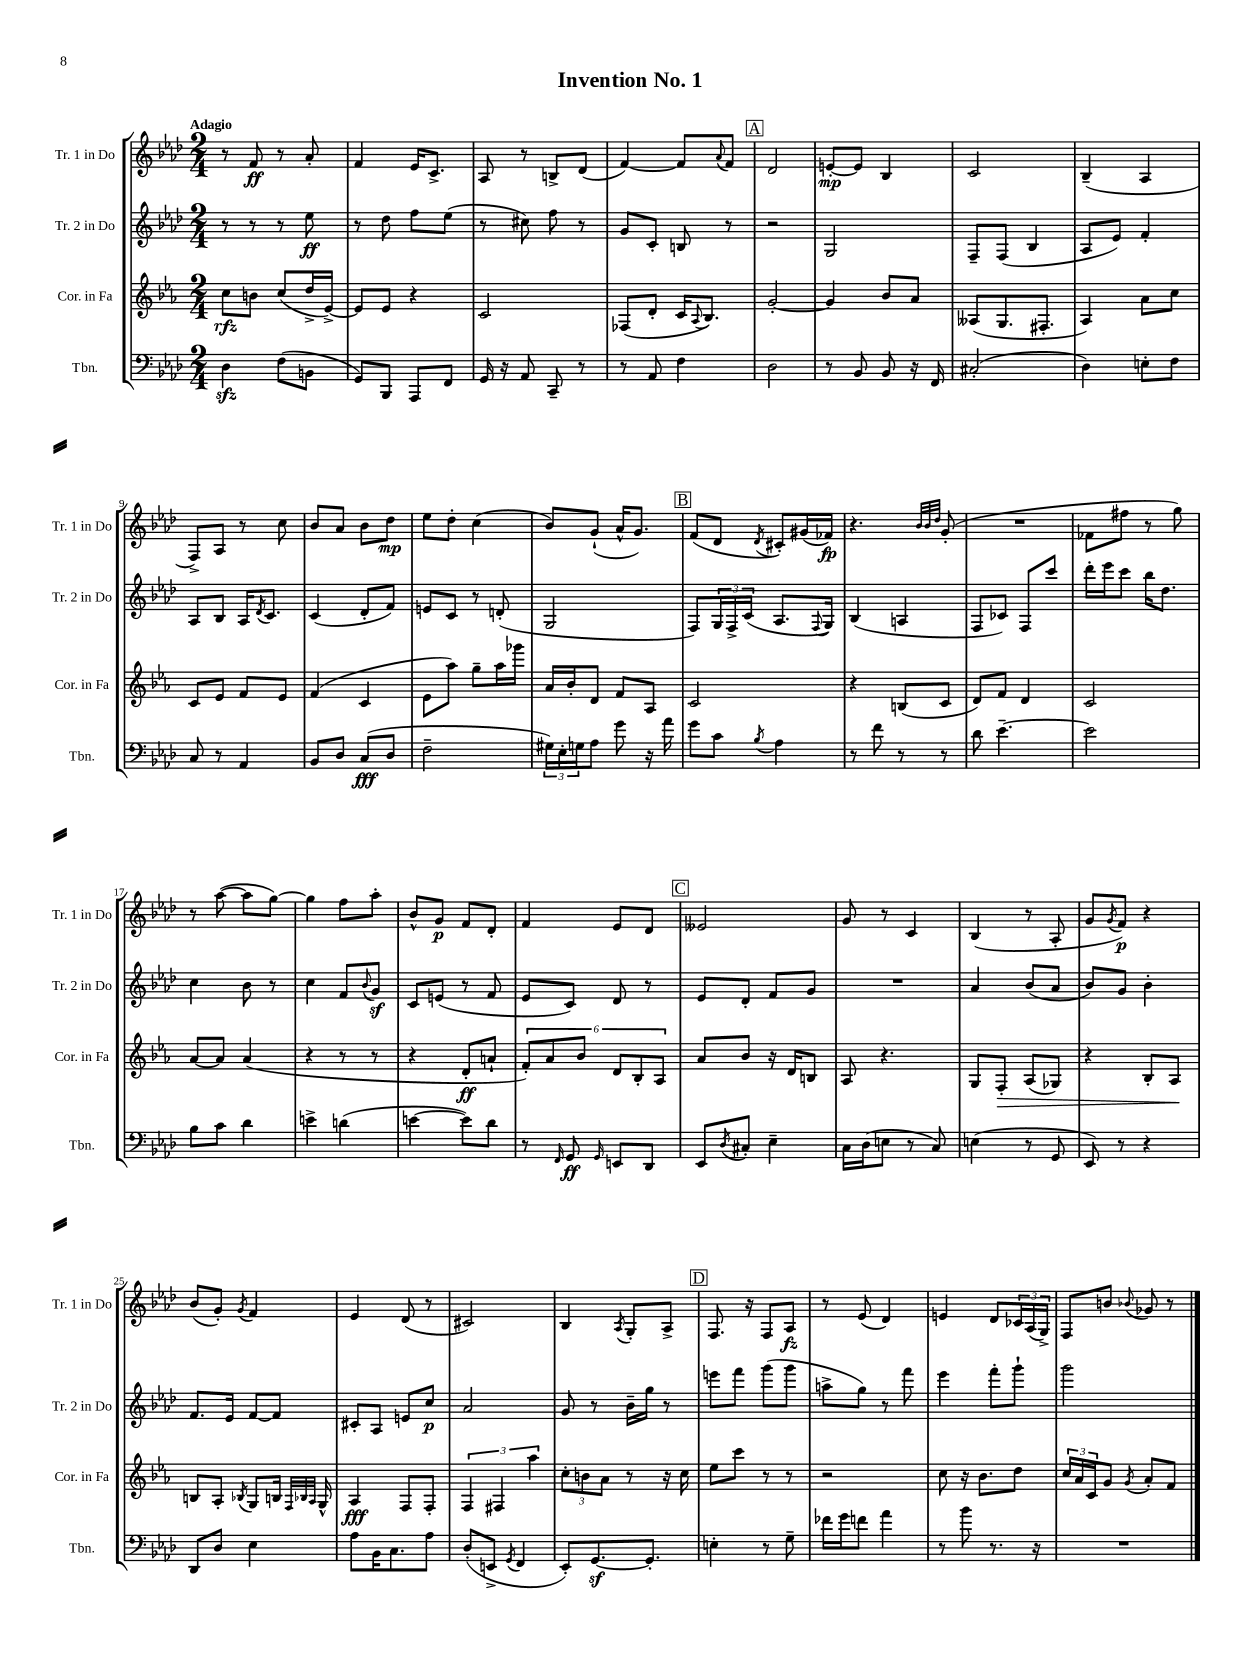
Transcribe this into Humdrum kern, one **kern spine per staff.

**kern	**kern	**kern	**kern
*staff4	*staff3	*staff2	*staff1
*clefF4	*clefG2	*clefG2	*clefG2
*k[b-e-a-d-]	*k[b-e-a-]	*k[b-e-a-d-]	*k[b-e-a-d-]
*M2/4	*M2/4	*M2/4	*M2/4
4D-	8cc	8r	8r
.	8b	8r	8f
(8F	(8cc	8r	8r
8BB	16dd^	8ee-	8a-'
.	[16e-^)	.	.
=	=	=	=
8GG)	8e-]	8r	4f
8BBB-	8e-	8dd-	.
8AAA-	4r	8ff	16e-
.	.	.	8.c^
8FF	.	(8ee-	.
=	=	=	=
16GG	2c	8r	8A-
16r	.	.	.
8AA-	.	8cc#)	8r
8CC~	.	8ff	8B^
8r	.	8r	(8d-
=	=	=	=
8r	(8F-	8g	[4f)
8AA-	8d'	8c'	.
4F	16c	8B	8f]
.	8qqA-	.	.
.	8.B-)	.	.
.	.	.	8qqa-
.	.	8r	8f
=	=	=	=
2D-	[2g'	2r	2d-
=	=	=	=
8r	4g]	2G	[8e'
8BB-	.	.	8e]
8BB-	8b-	.	4B-
16r	8a-	.	.
16FF	.	.	.
=	=	=	=
(2C#'	(8A--	8F~	2c
.	8.G	(8F	.
.	.	4B-	.
.	8.F#'	.	.
=	=	=	=
4D-)	4A-)	8A-	(4B-~
.	.	8e-)	.
8E'	8a-	4f'	4A-
8F	8cc	.	.
=	=	=	=
8C	8c	8A-	8F^)
8r	8e-	8B-	8A-
4AA-	8f	16A-	8r
.	.	8qd-	.
.	.	8.c	.
.	8e-	.	8cc
=	=	=	=
8BB-	(4f	(4c	8b-
8D-	.	.	8a-
(8C	4c	8d-'	8b-
8D-	.	8f)	8dd-
=	=	=	=
2F~	8e-	8e	8ee-
.	8aa-)	8c	8dd-'
.	8gg~	8r	(4cc
.	16aa-	(8d'	.
.	16ggg-	.	.
=	=	=	=
24G#)	16a-	2G	8b-)
24E-'	.	.	.
.	16b-'	.	.
24G	.	.	.
8A-	8d	.	(8g`
8g	8f	.	16a-^^
.	.	.	8.g)
16r	8A-	.	.
16a-	.	.	.
=	=	=	=
8g	2c	8F)	(8f
8c	.	24G	8d-
.	.	24F^	.
.	.	(24c	.
8qB-	.	.	8qd-
4A-	.	8.A-	8c#')
.	.	.	(16g#
.	.	8qqF	.
.	.	16G)	16f-)
=	=	=	=
8r	4r	(4B-	4.r
8f	.	.	.
8r	(8B	4A	.
.	.	.	32qqb-
.	.	.	32qqb-
.	.	.	32qqdd-
8r	8c	.	(8g'
=	=	=	=
8d-	8d)	8F	2r
[4.e-~	8f	8c-)	.
.	4d	8F	.
.	.	8ccc	.
=	=	=	=
2e-]	2c	16ddd-'	8f-
.	.	16eee-	.
.	.	8ccc	8ff#
.	.	16bb-	8r
.	.	8.dd-	.
.	.	.	8gg)
=	=	=	=
8B-	[8a-	4cc	8r
8c	8a-]	.	([8aa-
4d-	(4a-	8b-	8aa-]
.	.	8r	[8gg)
=	=	=	=
4e^	4r	4cc	4gg]
(4d	8r	8f	8ff
.	.	8qqb-	.
.	8r	8g	8aa-'
=	=	=	=
[4e	4r	8c	8b-^^
.	.	(8e	8g
8e])	8d'	8r	8f
8d-	8a`	8f	8d-'
=	=	=	=
8r	12f')	8e-	4f
.	12a-	.	.
16qqFF	.	.	.
8GG	.	8c)	.
.	12b-	.	.
16qqGG	.	.	.
8EE	12d	8d-	8e-
.	12B-'	.	.
8DD-	.	8r	8d-
.	12A-	.	.
=	=	=	=
8EE-	8a-	8e-	2e--
8qD-	.	.	.
8C#'	8b-	8d-'	.
4E-~	16r	8f	.
.	16d	.	.
.	8B	8g	.
=	=	=	=
16C	8A-	2r	8g
(16D-	.	.	.
8E	4.r	.	8r
8r	.	.	4c
8C)	.	.	.
=	=	=	=
(4E	8G	4a-	(4B-
.	8F'	.	.
8r	(8A-	(8b-	8r
8GG	8G-)	8a-	8A-'
=	=	=	=
8EE-)	4r	8b-)	8g
.	.	.	8qg
8r	.	8g	8f)
4r	8B-'	4b-'	4r
.	8A-	.	.
=	=	=	=
8DD-	8B	8.f	(8b-
8D-	8A-'	.	8g')
.	.	16e-	.
.	8qB-	.	8qg
4E-	8G	[8f	4f
.	16B	8f]	.
.	32qqF	.	.
.	32qqB-	.	.
.	32qqA-	.	.
.	16G^^	.	.
=	=	=	=
8A-	4A-	8c#'	4e-
16BB-	.	8A-	.
8.C	.	.	.
.	8F	8e	(8d-
8A-	8F'	8cc	8r
=	=	=	=
(8D-'	6F	2a-	2c#)
8EE^	.	.	.
.	6F#	.	.
8qGG	.	.	.
4FF	.	.	.
.	6aa-	.	.
=	=	=	=
8EE-')	12cc'	8g	4B-
.	12b	.	.
[8.GG	.	8r	.
.	12a-	.	.
.	.	.	8qA-
.	8r	16b-~	8G'
8.GG']	.	16gg	.
.	16r	8r	8A-^
.	16cc	.	.
=	=	=	=
4E'	8ee-	8eee	8.F
.	8ccc	8fff	.
.	.	.	16r
8r	8r	(8ggg	8F
8G~	8r	8ggg	8A-
=	=	=	=
16f-	2r	8aa^	8r
16g	.	.	.
8f	.	8gg)	(8e-
4a-	.	8r	4d-)
.	.	8fff	.
=	=	=	=
8r	8cc	4eee-	4e
8b-	16r	.	.
.	8.b-	.	.
8.r	.	8fff'	8d-
.	8dd	8ggg`	24c-
.	.	.	(24A-
16r	.	.	.
.	.	.	24G^)
=	=	=	=
2r	24cc	2ggg	8F
.	24a-	.	.
.	24c	.	.
.	8g	.	8b
.	8qg	.	8qqb-
.	8a-'	.	8g-
.	8f	.	8r
==	==	==	==
*-	*-	*-	*-
